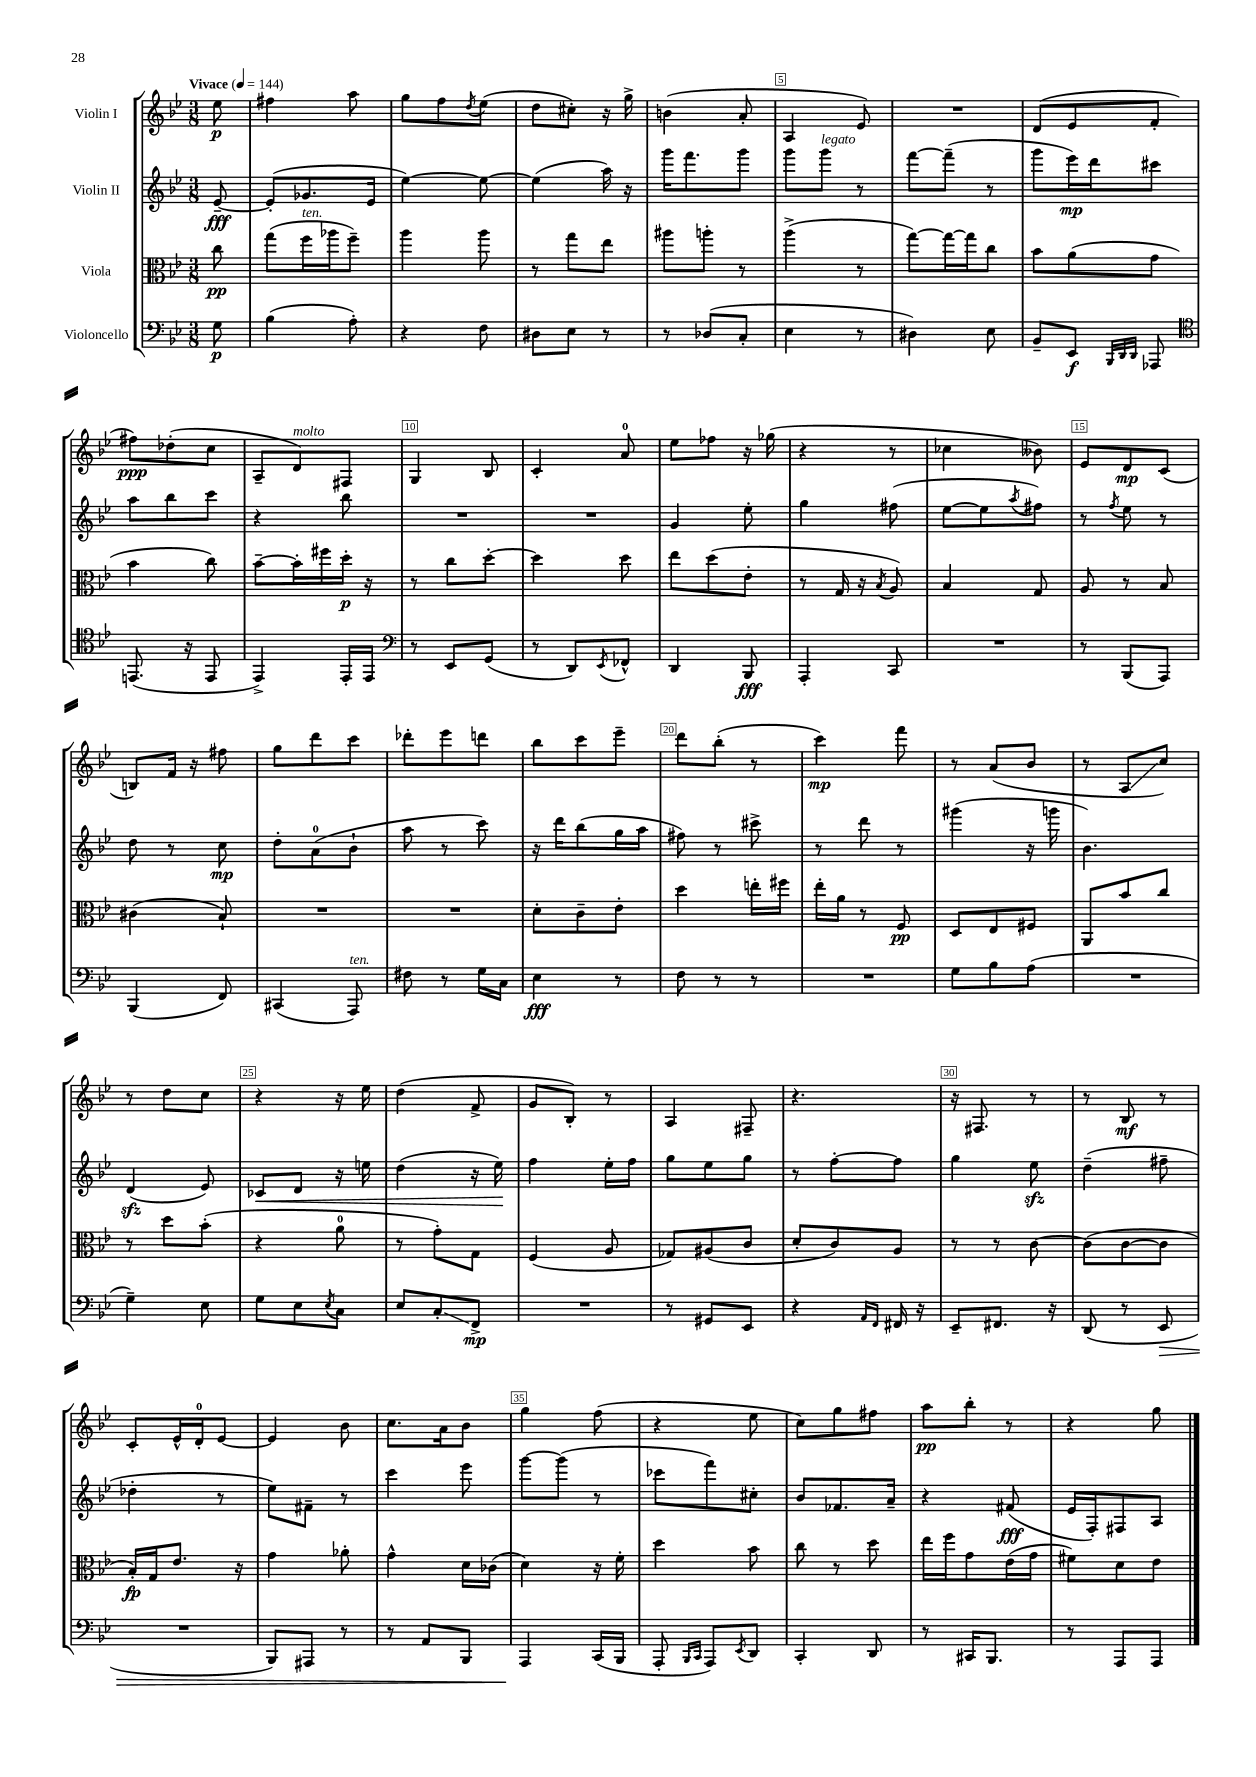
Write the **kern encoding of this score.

**kern	**kern	**kern	**kern
*staff4	*staff3	*staff2	*staff1
*clefF4	*clefC3	*clefG2	*clefG2
*k[b-e-]	*k[b-e-]	*k[b-e-]	*k[b-e-]
*M3/8	*M3/8	*M3/8	*M3/8
*MM144	*MM144	*MM144	*MM144
8G	8cc	[8e-~	8ee-
=	=	=	=
(4B-	(8gg	(8e-']	4ff#
.	16ff	8.g-	.
.	16aa-	.	.
8A')	8ff~)	.	8aa
.	.	16e-	.
=	=	=	=
4r	4aa	[4ee-)	8gg
.	.	.	8ff
.	.	.	8qdd
8F	8aa	8ee-_	(8ee-
=	=	=	=
8D#	8r	(4ee-]	8dd
8E-	8gg	.	8cc#')
8r	8ee-	16aa)	16r
.	.	16r	16gg^
=	=	=	=
8r	8aa#	16ggg	(4b
.	.	8.fff	.
(8D-	8aa'	.	.
8C'	8r	8ggg	8a'
=	=	=	=
4E-	(4aa^	8ggg	4A
.	.	8ggg	.
8r	8r	8r	8e-)
=	=	=	=
4D#)	[8gg)	[8fff	4.r
.	16gg_	(8fff~]	.
.	16gg]	.	.
8E-	8cc	8r	.
=	=	=	=
8BB-~	8b-	8ggg	(8d
8EE-	(8a	16eee-)	8e-
.	.	16ddd	.
32qqBBB-	.	.	.
32qqDD	.	.	.
32qqDD	.	.	.
8AAA-	8g	8ccc#	8f'
=	=	=	=
*clefC4	*	*	*
(8.EE	4b-	8aa	8ff#)
.	.	8bb-	(8dd-'
16r	.	.	.
8EE	8cc)	8ccc	8cc
=	=	=	=
4EE-^)	[8b-~	4r	8A~
.	16b-']	.	8d)
.	16ff#	.	.
16EE-'	16dd'	8bb-	8F#
16EE-	16r	.	.
=	=	=	=
*clefF4	*	*	*
8r	8r	4.r	4G
8EE-	8cc	.	.
(8GG	[8dd'	.	8B-
=	=	=	=
8r	4dd]	4.r	4c'
8DD)	.	.	.
8qEE-	.	.	.
8FF-^^	8dd	.	8a
=	=	=	=
4DD	8ee-	4g	8ee-
.	(8dd	.	8ff-
8BBB-	8e-'	8ee-'	16r
.	.	.	(16gg-
=	=	=	=
4AAA'	8r	4gg	4r
.	16G	.	.
.	16r	.	.
.	8qB-	.	.
8CC	8A)	(8ff#	8r
=	=	=	=
4.r	4B-	[8ee-	4cc-
.	.	8ee-]	.
.	.	8qaa	.
.	8G	8ff#)	8b--)
=	=	=	=
8r	8A	8r	8e-
.	.	8qff	.
(8BBB-	8r	8ee-	8d
8AAA)	8B-	8r	(8c
=	=	=	=
(4BBB-	(4c#	8dd	8B)
.	.	8r	16f
.	.	.	16r
8FF)	8B-`)	8cc	8ff#
=	=	=	=
(4CC#	4.r	8dd'	8gg
.	.	(8a	8ddd
8AAA)	.	8b-`	8ccc
=	=	=	=
8F#	4.r	8aa	8ddd-'
8r	.	8r	8eee-
16G	.	8ccc)	8ddd
16C	.	.	.
=	=	=	=
4E-	8d'	16r	8bb-
.	.	16ddd	.
.	8c~	(8bb-	8ccc
8r	8e-'	16gg	8eee-~
.	.	16aa	.
=	=	=	=
8F	4dd	8ff#)	8ddd
8r	.	8r	(8bb-'
8r	16ee'	8ccc#^	8r
.	16ff#	.	.
=	=	=	=
4.r	16ee-'	8r	4ccc)
.	16a	.	.
.	8r	8ddd	.
.	8F	8r	8fff
=	=	=	=
8G	8D	(4ggg#	8r
8B-	8E-	.	(8a
(8A	8F#	16r	8b-
.	.	16ggg	.
=	=	=	=
4.r	8AA	4.b-)	8r
.	8b-	.	8A
.	8cc	.	8cc)
=	=	=	=
4G~)	8r	(4d	8r
.	8dd	.	8dd
8E-	(8b-'	8e-)	8cc
=	=	=	=
8G	4r	8c-	4r
8E-	.	8d	.
8qE-	.	.	.
8C	8a	16r	16r
.	.	16ee	16ee-
=	=	=	=
8E-	8r	(4dd	(4dd
8C'	8g')	.	.
8FF^	8G	16r	8f^
.	.	16ee-)	.
=	=	=	=
4.r	(4F	4ff	8g
.	.	.	8B-')
.	8A	16ee-'	8r
.	.	16ff	.
=	=	=	=
8r	8G-)	8gg	4A
8GG#	(8A#	8ee-	.
8EE-	8c	8gg	8F#~
=	=	=	=
4r	8d'	8r	4.r
.	8c)	[8ff'	.
16qqAA	.	.	.
16qqFF	.	.	.
16FF#	8A	8ff]	.
16r	.	.	.
=	=	=	=
8EE-~	8r	4gg	16r
.	.	.	8.F#
8.FF#	8r	.	.
.	[8c	8ee-	8r
16r	.	.	.
=	=	=	=
(8DD	(8c]	(4dd~	8r
8r	[8c	.	8B-
8EE-	8c]	8ff#~	8r
=	=	=	=
4.r	16B-')	4dd-'	8c'
.	16G	.	.
.	8.e-	.	16e-^^
.	.	.	16d'
.	.	8r	[8e-
.	16r	.	.
=	=	=	=
8BBB-)	4g	8ee-)	4e-]
8AAA#	.	8f#~	.
8r	8a-'	8r	8b-
=	=	=	=
8r	4g^^	4ccc	8.cc
8AA	.	.	.
.	.	.	16a
8BBB-	16d	8eee-	8b-
.	(16c-	.	.
=	=	=	=
4AAA	4d)	[8ggg	4gg
.	.	(8ggg]	.
(16CC	16r	8r	(8ff
16BBB-	16f'	.	.
=	=	=	=
8AAA'	4dd	8ccc-	4r
16qqBBB-	.	.	.
16qqCC	.	.	.
8AAA)	.	8fff)	.
8qEE-	.	.	.
8DD	8b-	8cc#'	8ee-
=	=	=	=
4CC'	8cc	8b-	8cc)
.	8r	8.f-	8gg
8DD	8dd	.	8ff#
.	.	16a~	.
=	=	=	=
8r	16ee-	4r	8aa
.	16ff	.	.
16CC#	8g	.	8bb-'
8.BBB-	.	.	.
.	(16e-	(8f#	8r
.	16g	.	.
=	=	=	=
8r	8f#)	16e-	4r
.	.	16F')	.
8AAA	8d	8F#	.
8AAA	8e-	8A	8gg
==	==	==	==
*-	*-	*-	*-
